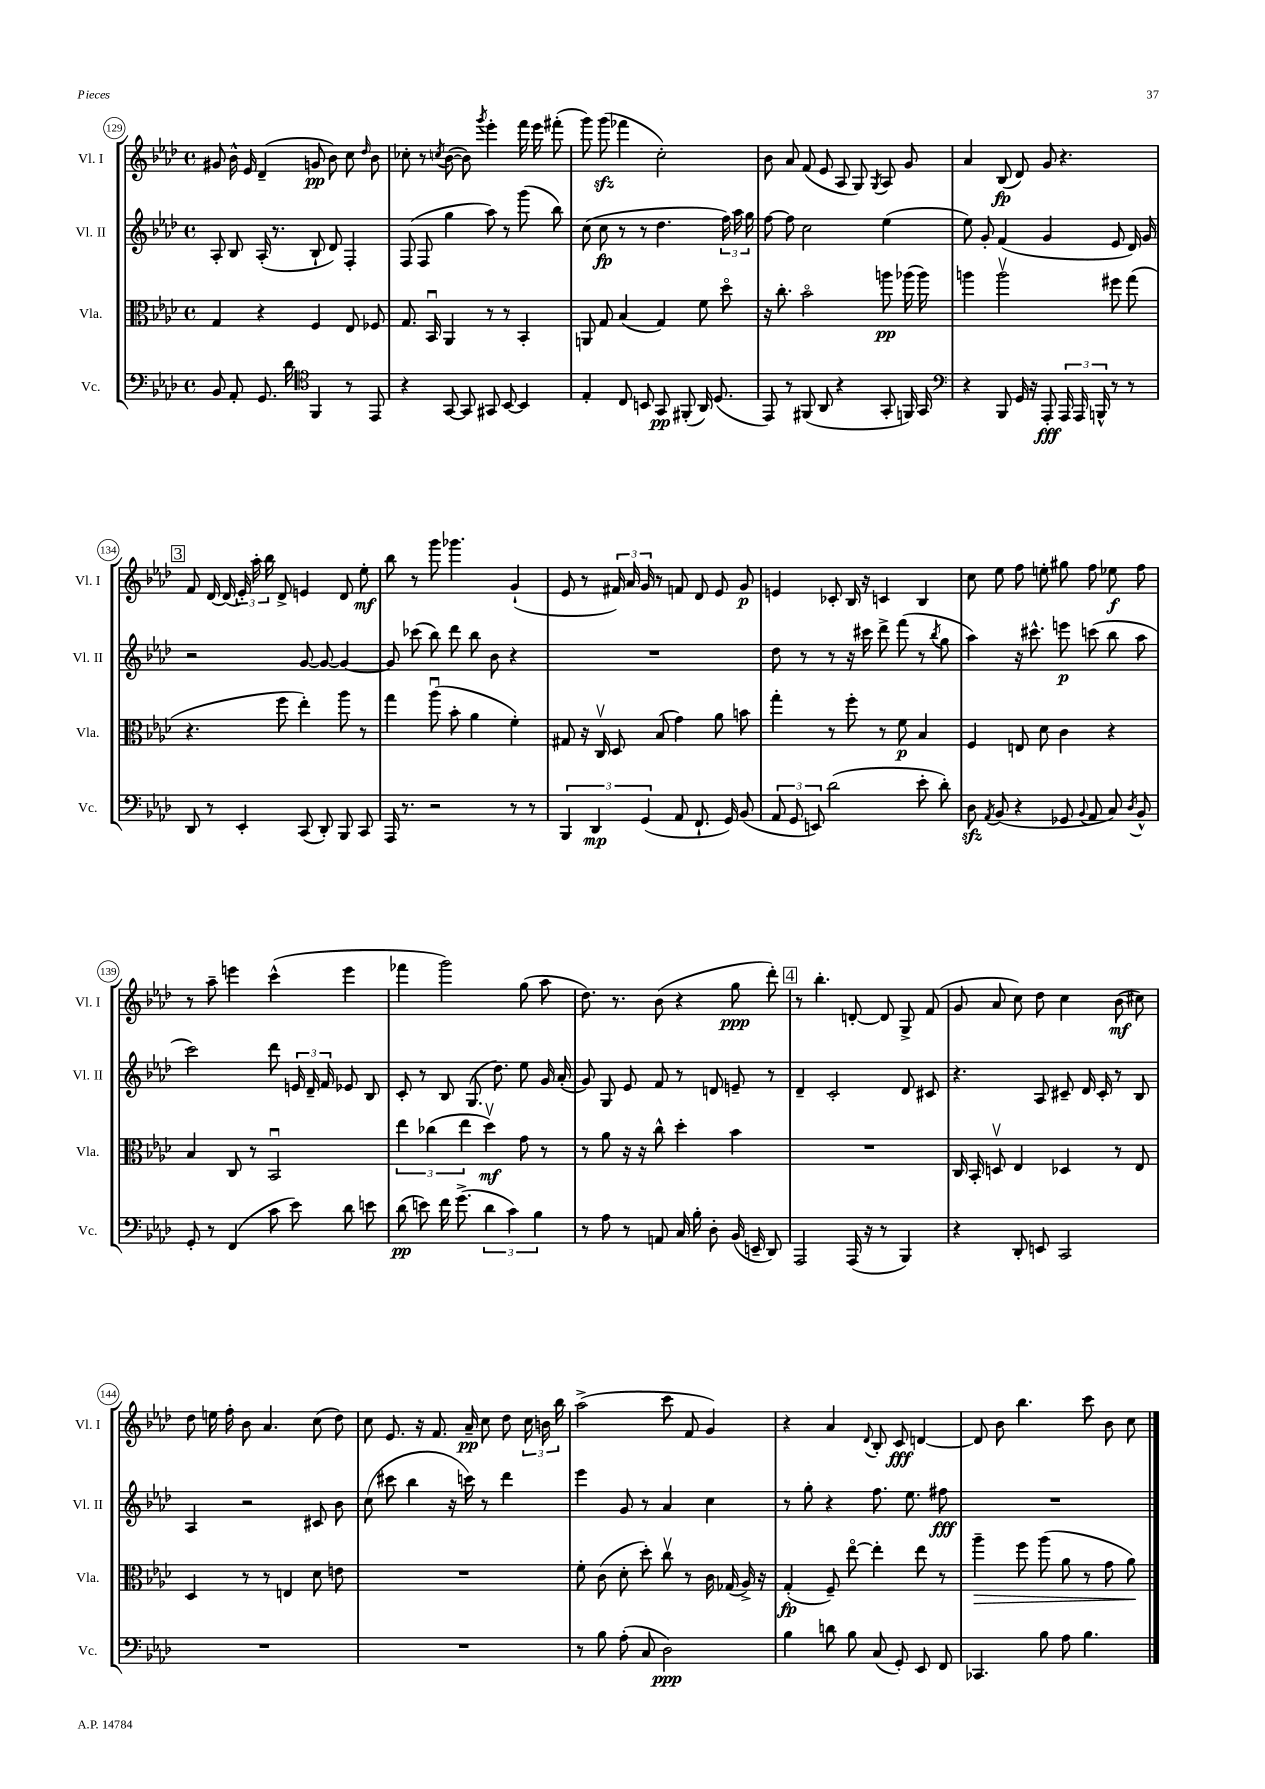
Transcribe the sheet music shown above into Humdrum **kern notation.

**kern	**kern	**kern	**kern
*staff4	*staff3	*staff2	*staff1
*clefF4	*clefC3	*clefG2	*clefG2
*k[b-e-a-d-]	*k[b-e-a-d-]	*k[b-e-a-d-]	*k[b-e-a-d-]
*M4/4	*M4/4	*M4/4	*M4/4
*met(c)	*met(c)	*met(c)	*met(c)
8BB-/	4G/	8A-'/	8g#/
8AA-'/	.	8B-/	16b-^^\
.	.	.	16e-/
8.GG/	4r	(16A-'/	(4d-~/
.	.	8.r	.
16d-\	.	.	.
*clefC4	*	*	*
4FF/	4F/	8B-`/	8g/
.	.	8d-/)	8b-\)
8r	8E-/	4F'/	8cc\
.	.	.	16qqdd-/
8EE-/	8F-/	.	8b-\
=	=	=	=
4r	8.G/	(8F/	8cc-'\
.	.	8F/	8r
.	16BB-u/	.	.
.	.	.	8qcc/
[8GG/	4AA-/	4gg\	([8b-\
8GG/]	.	.	8b-\])
.	.	.	8qggg/
8GG#/	8r	8aa-\)	4eee-'\
[8BB-/	8r	8r	.
4BB-/]	4BB-'/	(8ggg\	16fff\
.	.	.	16eee-\
.	.	8bb-\)	(8fff#'\
=	=	=	=
4E-'/	8AA/	(8cc\	8ggg\)
.	8G/	8cc\	(8ggg\
8C/	(4B-/	8r	4fff-\
8BB/	.	8r	.
8GG/	4G/)	4.dd-\	2cc'\)
(8FF#'/	.	.	.
16AA-/)	8f\	.	.
(8.D-/	.	.	.
.	8dd-o\	24ff\)	.
.	.	24aa-\	.
.	.	24gg\	.
=	=	=	=
8EE-/)	16r	[8ff\	8b-\
.	8.cc'\	.	.
8r	.	8ff\]	8a-/
(8FF#/	2b-o\	2cc\	(8f/
8AA-/	.	.	8e-/
4r	.	.	8A-/
.	.	.	8G/)
.	.	.	8qG/
8GG'/	8aa\	(4ee-\	8A-/
16FF/)	(16aa-\	.	8g/
16GG/	16aa-\)	.	.
=	=	=	=
*clefF4	*	*	*
4r	4aa\	8ee-\)	4a-/
.	.	8g'/	.
8BBB-/	2aav\	(4f/	(8B-/
16GG/	.	.	8d-/)
16r	.	.	.
8AAA-'/	.	4g/	8g/
24AAA-/	.	.	4.r
24AAA-/	.	.	.
24BBB^^/	.	.	.
8r	8ff#\	8e-/	.
8r	(8gg\	16d-/)	.
.	.	16g/	.
=	=	=	=
8DD-/	4.r	2r	8f/
8r	.	.	[16d-/
.	.	.	(16d-/]
4EE-'/	.	.	24e-'/)
.	.	.	24aa-'\
.	.	.	24bb-\
.	8ff\	.	8d-^/
(8CC/	4ee-'\)	[8g/	4e/
8DD-'/)	.	8g/_	.
8BBB-/	8aa-\	4g/_	8d-/
8CC/	8r	.	8ee-'\
=	=	=	=
16AAA-/	4gg\	8g/]	8bb-\
8.r	.	.	.
.	.	(8ccc-\	8r
2r	(8aa-u\	8bb-\)	8ggg\
.	8b-'\	8ddd-\	4.ggg-\
.	4a-\	8bb-\	.
.	.	8b-\	.
8r	4f'\)	4r	(4g`/
8r	.	.	.
=	=	=	=
6BBB-/	8G#/	1r	8e-/
.	16r	.	8r
6DD-/	.	.	.
.	16Cv/	.	.
.	8D-/	.	24f#/)
.	.	.	24a-/
(6GG/	.	.	24g/
.	(8B-/	.	8r
8AA-/	4g\)	.	8f/
8.FF`/	.	.	8d-/
.	8a-\	.	8e-/
16GG/)	.	.	.
(8BB-/	8b\	.	8g/
=	=	=	=
12AA-/	4gg'\	8dd-\	4e/
12GG/	.	.	.
.	.	8r	.
12EE/)	.	.	.
(2d-\	8r	8r	8c-'/
.	8ff'\	16r	16B-/
.	.	16ccc#\	16r
.	8r	8ddd-^\	4c/
.	8f\	(8fff\	.
8e-'\	4B-/	8r	4B-/
.	.	8qbb-/	.
8d-'\)	.	8gg\	.
=	=	=	=
8D-\	4F/	4aa-\)	8cc\
8qAA-/	.	.	.
(8BB-/	.	.	8ee-\
4r	8E/	16r	8ff\
.	.	8.ccc#^^\	.
.	8d-\	.	8ee'\
8GG-/	4c\	8eee\	8gg#\
8qqBB-/	.	.	.
8AA-/	.	(8ccc\	8ff\
8C/)	4r	8bb-\	8ee-\
8qD-/	.	.	.
8BB-^^/	.	8aa-\	8ff\
=	=	=	=
8GG'/	4B-/	2ccc\)	8r
8r	.	.	8aa-~\
(4FF/	8C/	.	4eee\
.	8r	.	.
8c\	2BB-u/	8ddd-\	(4ccc^^\
8e-\)	.	24e/	.
.	.	24d-~/	.
.	.	24f/	.
8d-\	.	8e-/	4eee\
8e\	.	8B-/	.
=	=	=	=
(8d-\	6ee-\	8c'/	4fff-\
8e\)	.	8r	.
.	(6cc-\	.	.
16f\	.	8B-/	2ggg\)
(8.g^\	.	.	.
.	6ee-\	.	.
.	.	(8.G/	.
6d-\	4dd-v\)	.	.
.	.	8.dd-\)	.
6c\)	.	.	.
.	8g\	8ee-\	(8gg\
6B-\	.	.	.
.	8r	16g/	8aa-\
.	.	(16a-'/	.
=	=	=	=
8r	8r	8g/)	8.dd-\)
8A-\	8a-\	8G/	.
.	.	.	8.r
8r	16r	8e-/	.
.	16r	.	.
8AA/	8cc^^\	8f/	(8b-\
16C/	4dd-'\	8r	4r
16B-'\	.	.	.
8D-'\	.	8d/	.
(16BB-/	4b-\	8e~/	8gg\
16EE~/	.	.	.
8DD-/)	.	8r	8ddd-'\)
=	=	=	=
2AAA-/	1r	4d-~/	8r
.	.	.	4.bb-'\
.	.	2c'/	.
(16AAA-/	.	.	[8d'/
16r	.	.	.
8r	.	.	8d/]
4BBB-/)	.	8d-/	8G^/
.	.	8c#/	(8f/
=	=	=	=
4r	16C/	4.r	8g/
.	16BB-'/	.	.
.	8Dv/	.	8a-/
8DD-'/	4E-/	.	8cc\)
8EE/	.	8A-/	8dd-\
2CC/	4D-/	8c#~/	4cc\
.	.	16d-/	.
.	.	16c#'/	.
.	8r	8r	(8b-\
.	8E-/	8B-/	8cc#\)
=	=	=	=
1r	4D-/	4A-/	8dd-\
.	.	.	16ee\
.	.	.	16ff'\
.	8r	2r	8b-\
.	8r	.	4.a-/
.	4E/	.	.
.	8d-\	8c#/	(8cc\
.	8e\	8b-\	8dd-\)
=	=	=	=
1r	1r	(8cc\	8cc\
.	.	8ccc#\	8.e-/
.	.	4bb-\	.
.	.	.	16r
.	.	.	8.f/
.	.	16r	.
.	.	16ccc\)	16a-~/
.	.	8r	8cc\
.	.	4ddd-\	8dd-\
.	.	.	24cc\
.	.	.	24b\
.	.	.	24bb-\
=	=	=	=
8r	8f'\	4eee-\	(2aa-^\
8B-\	(8c\	.	.
(8A-'\	8d-'\	8g/	.
8C/	8dd-'\)	8r	.
2D-\)	8ccv\	4a-/	8ccc\
.	8r	.	8f/
.	16c\	4cc\	4g/)
.	(16G-/	.	.
.	16A-^/)	.	.
.	16r	.	.
=	=	=	=
4B-\	(4G'/	8r	4r
.	.	8gg'\	.
8d\	8F~/)	4r	4a-/
8B-\	[8ee-o\	.	.
.	.	.	8qqd-/
(8C/	4ee-'\]	8.ff\	8B-'/
8GG'/)	.	.	8c/
.	.	8.ee-\	.
8EE-/	8ee-\	.	[4d/
8FF/	8r	8ff#\	.
=	=	=	=
4.CC-/	4aa-~\	1r	8d/]
.	.	.	8b-\
.	8ff\	.	4.bb-\
8B-\	(8aa-\	.	.
8A-\	8a-\	.	.
4.B-\	8r	.	8ccc\
.	8g\	.	8b-\
.	8a-\)	.	8cc\
==	==	==	==
*-	*-	*-	*-
